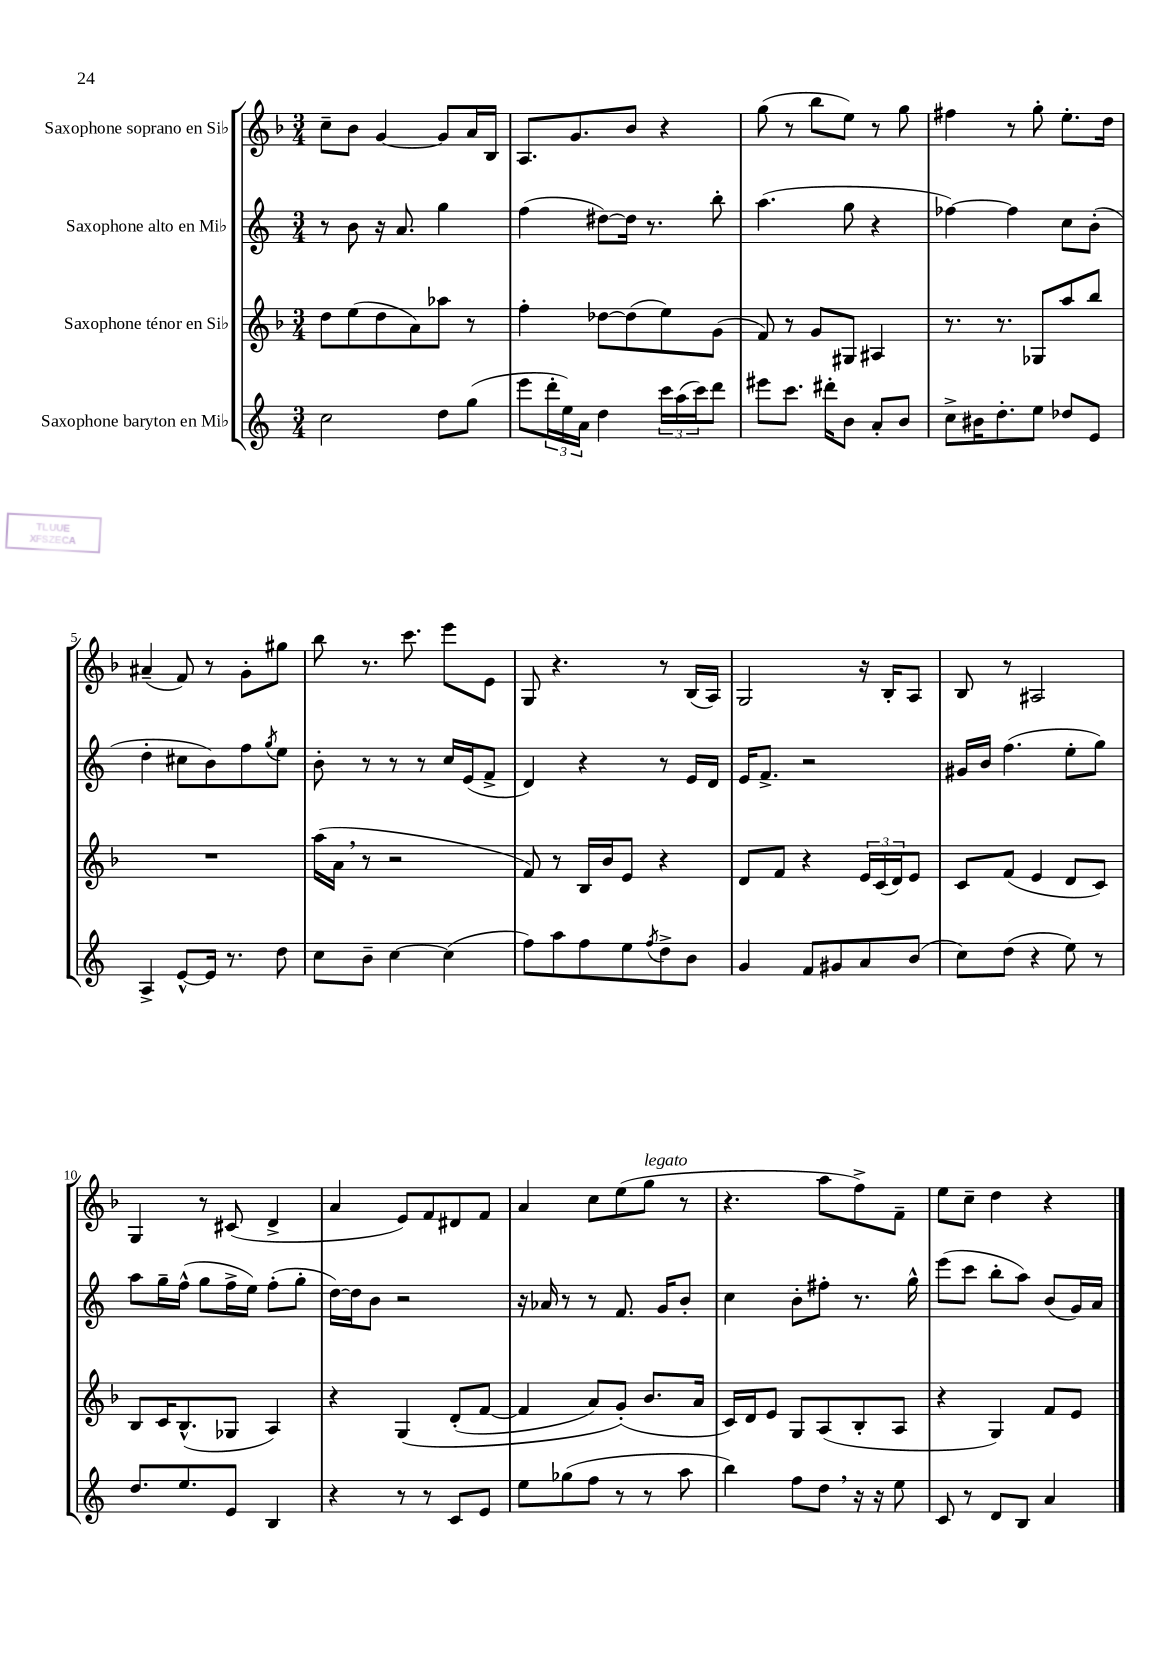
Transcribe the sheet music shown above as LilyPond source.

<<
\new StaffGroup <<
\new Staff = "s0" \with { instrumentName = "Saxophone soprano en Sib" } {
    \clef treble \key f \major \numericTimeSignature \time 3/4
    c''8-- bes'8 g'4~ g'8 a'16 bes16 |
    a8. g'8. bes'8 r4 |
    g''8( r8 bes''8 e''8) r8 g''8 |
    fis''4 r8 g''8-. e''8.-. d''16 |
    ais'4--( f'8) r8 g'8-. gis''8 |
    bes''8 r8. c'''8. e'''8 e'8 |
    g8 r4. r8 bes16( a16) |
    g2 r16 bes16-. a8 |
    bes8 r8 ais2 |
    g4 r8 cis'8( d'4-> |
    a'4 e'8) f'8 dis'8 f'8 |
    a'4 c''8 e''8( g''8^\markup { \italic "legato" } r8 |
    r4. a''8 f''8->) f'8-- |
    e''8 c''8-- d''4 r4 \bar "|." |
}
\new Staff = "s1" \with { instrumentName = "Saxophone alto en Mib" } {
    \clef treble \key c \major \numericTimeSignature \time 3/4
    r8 b'8 r16 a'8. g''4 |
    f''4( dis''8~) dis''16 r8. b''8-. |
    a''4.( g''8 r4 |
    fes''4~) fes''4 c''8 b'8-.( |
    d''4-. cis''8 b'8) f''8 \acciaccatura { g''8 } e''8 |
    b'8-. r8 r8 r8 c''16 e'16( f'8-> |
    d'4) r4 r8 e'16 d'16 |
    e'16 f'8.-> r2 |
    gis'16 b'16 f''4.( e''8-. g''8) |
    a''8 g''16-- f''16-^( g''8 f''16-> e''16) f''8-.( g''8-. |
    d''16~) d''16 b'8 r2 |
    r16 aes'16 r8 r8 f'8. g'16 b'8-. |
    c''4 b'8-. fis''8-. r8. g''16-^ |
    e'''8( c'''8 b''8-. a''8) b'8( g'16) a'16 \bar "|." |
}
\new Staff = "s2" \with { instrumentName = "Saxophone ténor en Sib" } {
    \clef treble \key f \major \numericTimeSignature \time 3/4
    d''8 e''8( d''8 a'8) aes''8 r8 |
    f''4-. des''8~ des''8( e''8) g'8( |
    f'8) r8 g'8 gis8 ais4 |
    r8. r8. ges8 a''8 bes''8 |
    R2. |
    a''16( a'16 \breathe r8 r2 |
    f'8) r8 bes16 bes'16 e'8 r4 |
    d'8 f'8 r4 \tuplet 3/2 { e'16 c'16( d'16) } e'8 |
    c'8 f'8( e'4 d'8 c'8) |
    bes8 c'16 bes8.-^( ges8 a4) |
    r4 g4\( d'8-.( f'8~ |
    f'4 a'8) g'8-.(\) bes'8. a'16 |
    c'16) d'16 e'8 g8 a8( bes8-. a8 |
    r4 g4) f'8 e'8 \bar "|." |
}
\new Staff = "s3" \with { instrumentName = "Saxophone baryton en Mib" } {
    \clef treble \key c \major \numericTimeSignature \time 3/4
    c''2 d''8 g''8( |
    e'''8 \tuplet 3/2 { d'''16-. e''16) a'16 } d''4 \tuplet 3/2 { c'''16 a''16( c'''16) } d'''8 |
    eis'''8 c'''8. dis'''16-. b'8 a'8-. b'8 |
    c''8-> bis'16 d''8.-. e''8 des''8 e'8 |
    a4-> e'8~-^ e'16 r8. d''8 |
    c''8 b'8-- c''4~ c''4( |
    f''8) a''8 f''8 e''8 \acciaccatura { f''8 } d''8-> b'8 |
    g'4 f'8 gis'8 a'8 b'8( |
    c''8) d''8( r4 e''8) r8 |
    d''8. e''8. e'8 b4 |
    r4 r8 r8 c'8 e'8 |
    e''8 ges''8( f''8 r8 r8 a''8 |
    b''4) f''8 d''8 \breathe r16 r16 e''8 |
    c'8 r8 d'8 b8 a'4 \bar "|." |
}
>>
>>
